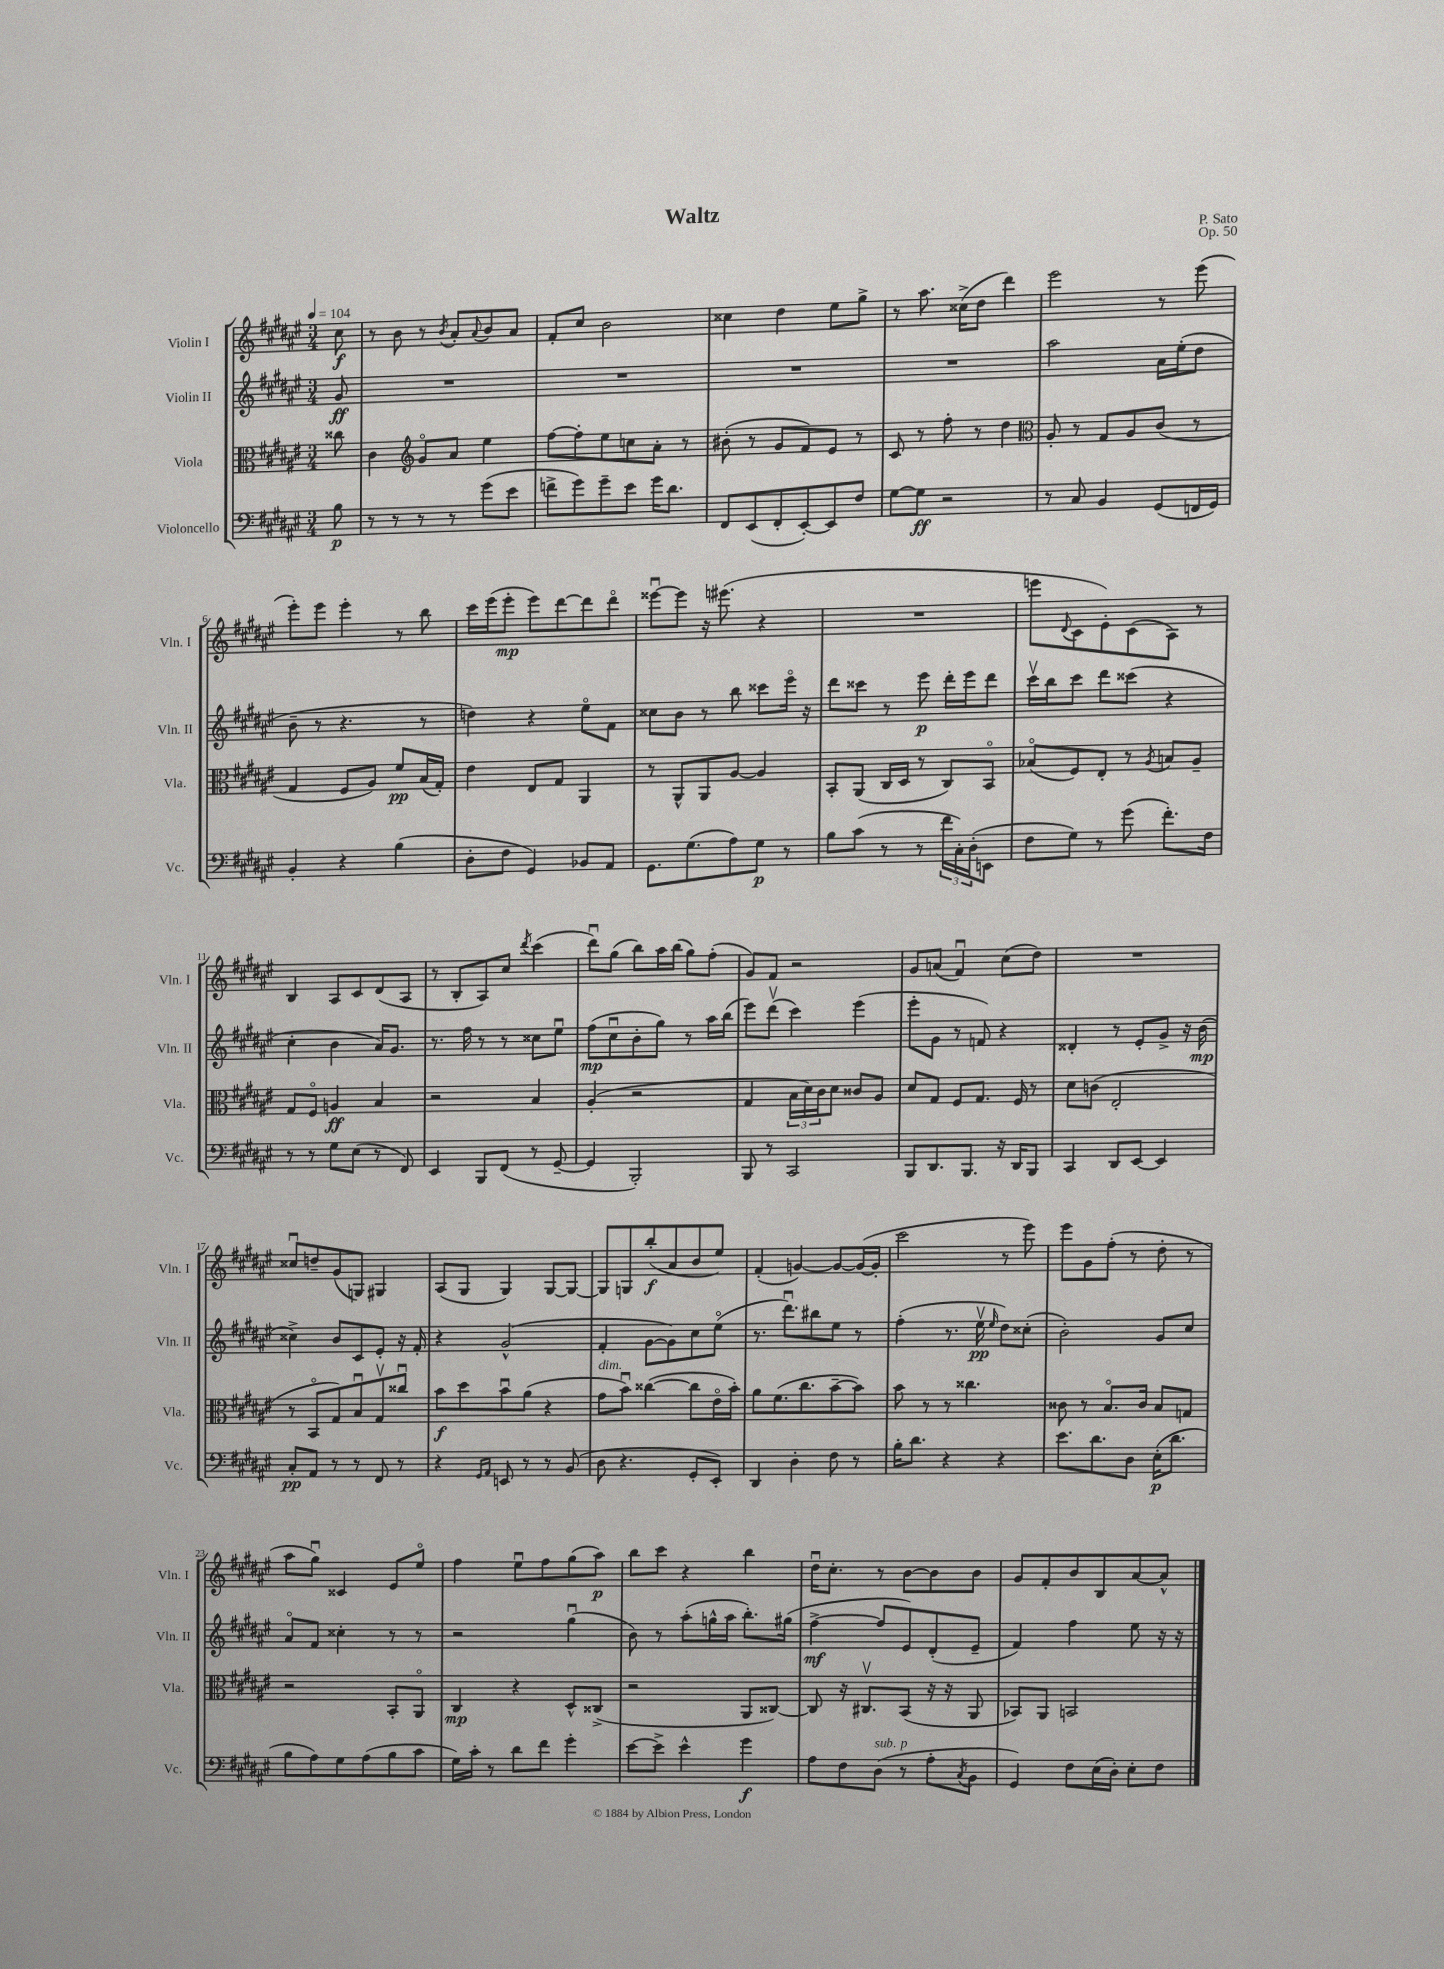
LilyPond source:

\header { title = "Waltz" composer = "P. Sato" opus = "Op. 50" }
<<
\new StaffGroup <<
\new Staff = "s0" \with { instrumentName = "Violin I" shortInstrumentName = "Vln. I" } {
    \clef treble \key fis \major \numericTimeSignature \time 3/4 \partial 8 \tempo 4 = 104
    cis''8\f |
    r8 b'8 r8 \acciaccatura { b'8 } ais'8-. \appoggiatura { ais'8 } b'8 ais'8 |
    fis'8-. cis''8 b'2 |
    cisis''4 dis''4 eis''8 gis''8-> |
    r8 ais''8. cisis''16->( dis''8 dis'''4) |
    eis'''2 r8 eis'''8( |
    eis'''8-.) eis'''8 eis'''4-. r8 b''8 |
    cis'''16 eis'''16( eis'''8-.\mp eis'''8) dis'''8~ dis'''8 dis'''8\flageolet |
    eisis'''8~\downbow eisis'''8 r16 eis'''8.( r4 |
    R2. |
    e'''8 \appoggiatura { dis'8 } cis'8 eis'8-.) cis'8( ais8) r8 |
    b4 ais8 cis'8 dis'8( ais8 |
    r8 b8-. ais8) cis''8 \acciaccatura { dis'''8 } cis'''4( |
    dis'''8\downbow) gis''8( b''8) ais''16 b''16( gis''8) fis''8-.( |
    gis'8) fis'8 r2 |
    gis'8 a'8( fis'4\downbow) cis''8( dis''8) |
    R2. |
    cisis''8\downbow d''8-- gis'8( g8) gis4 |
    ais8( gis8 gis4) gis8~ gis8~ |
    gis8 g8 b''8-.\f( ais'8 b'8 eis''8) |
    fis'4-.( g'4~) g'8~ g'16~( g'16-. |
    cis'''2 r8 eis'''8) |
    eis'''8 gis'8 fis''8-.( r8 dis''8-. r8 |
    ais''8 gis''8\downbow) cisis'4 eis'8 eis''8\flageolet |
    fis''4 eis''8\downbow fis''8 gis''8( ais''8\p) |
    b''8 cis'''8 r4 b''4 |
    dis''16\downbow cis''8.-. r8 b'8~ b'8 b'8 |
    gis'8 fis'8-. b'8 b8 ais'8~ ais'8-^ \bar "|." |
}
\new Staff = "s1" \with { instrumentName = "Violin II" shortInstrumentName = "Vln. II" } {
    \clef treble \key fis \major \numericTimeSignature \time 3/4 \partial 8
    gis'8\ff |
    R2. |
    R2. |
    R2. |
    R2. |
    ais''2 ais'16 eis''16-.( dis''8 |
    b'8-- r8 r4. r8 |
    d''4) r4 eis''8\flageolet fis'8 |
    cisis''8 b'8 r8 b''8 cisis'''8 eis'''16\flageolet r16 |
    dis'''8 cisis'''8 r8 eis'''8\p dis'''16-. eis'''16 dis'''8 |
    cis'''16\upbow b''16 cis'''8 dis'''8 cisis'''8( r4 |
    cis''4-. b'4 ais'16) gis'8. |
    r8. fis''16 r8 r8 cisis''8 eis''8\downbow |
    fis''8\mp( cis''8\downbow b'8-. gis''8) r8 ais''16 b''16( |
    eis'''8) dis'''8\upbow( cis'''4) eis'''4( |
    eis'''8-. gis'8 r8 f'8) r4 |
    disis'4-. r8 eis'8-. gis'8-> r16 b'16\mp( |
    cisis''4->) b'8 cis'8 eis'8-. r16 fis'16-. |
    r4 gis'2-^( |
    fis'4-. gis'8~ gis'8) cis''8 eis''8\flageolet( |
    r8. dis'''8.\downbow) bis''8 eis''8 r8 |
    fis''4-.( r8. eis''16\upbow\pp \grace { eis''16 } dis''8) cisis''8-.( |
    b'2-.) gis'8 cis''8 |
    ais'8\flageolet fis'8 cisis''4-. r8 r8 |
    r2 gis''4\downbow( |
    b'8) r8 ais''8-.( g''16-^ ais''16 b''8.-.) gis''16( |
    fis''4~->\mf fis''8 eis'8) dis'8-.( eis'8-- |
    fis'4) fis''4 eis''8 r16 r16 \bar "|." |
}
\new Staff = "s2" \with { instrumentName = "Viola" shortInstrumentName = "Vla." } {
    \clef alto \key fis \major \numericTimeSignature \time 3/4 \partial 8
    cisis''8 |
    cis'4 \clef treble gis'8\flageolet ais'8 eis''4 |
    fis''8~ fis''8-. eis''8 c''8 ais'8-. r8 |
    bis'8-.( r8 gis'8 fis'8) eis'8 r8 |
    cis'8 r8 fis''8-. r8 dis''4 |
    \clef alto ais8-. r8 gis8 ais8 cis'8( r8 |
    gis4 fis8 ais8) fis'8\pp b16( gis16-.) |
    eis'4 eis8 gis8 ais,4 |
    r8 ais,8-^ ais,8 ais8~ ais4 |
    b,8-. ais,8( cis16 dis16 r8 cis8) b,8\flageolet |
    bes8\flageolet( fis8) eis8-. r8 \acciaccatura { ais8 } b8 ais8-- |
    gis8 fis8\flageolet a4\ff b4 |
    r2 b4 |
    ais4-.( r2 |
    gis4 \tuplet 3/2 { b16 dis'16) cis'16 } dis'8 cisis'8 ais8 |
    dis'8 gis8 fis8 gis8. fis16 r8 |
    dis'8 c'8( eis2-. |
    r8 b,8\flageolet gis8) b8\downbow gis8\upbow cisis''8\downbow |
    b'8\f dis''8 b'8\downbow ais'8( r4 |
    gis'8^\markup { \italic "dim." } b'8\downbow) cisis''4~( cisis''8 eis'16\flageolet b'16-.) |
    ais'8 fis'8.( cis''8. b'8~-- b'8) |
    b'8 r8 r8 cisis''4. |
    cisis'8 r8 b8.\flageolet cisis'16 b8 g8 |
    r2 b,8-. ais,8\flageolet |
    cis4\mp r4 dis8-^ cisis8->( |
    r2 ais,8 cisis8~) |
    cisis8 r16 cis8.\upbow b,8( r16 r16 ais,8 |
    bes,8) ais,8 b,2 \bar "|." |
}
\new Staff = "s3" \with { instrumentName = "Violoncello" shortInstrumentName = "Vc." } {
    \clef bass \key fis \major \numericTimeSignature \time 3/4 \partial 8
    b8\p |
    r8 r8 r8 r8 gis'8( eis'8 |
    f'8-> gis'8) gis'8-- eis'8 gis'16 dis'8. |
    fis,8 eis,8( fis,8-. eis,8~-.) eis,8 fis8 |
    gis8~ gis8\ff r2 |
    r8 cis8 b,4 gis,8( f,16 gis,16) |
    b,4-. r4 b4( |
    dis8-. fis8 gis,4) bes,8 ais,8 |
    gis,8. gis8.( ais8) gis8\p r8 |
    b8 cis'8( r8 r8 \tuplet 3/2 { fis'16 cis16-.) dis16-.( } e,8 |
    fis8 gis8) r8 gis'8( fis'8.-.) fis16 |
    r8 r8 gis8 eis8( r8 fis,8) |
    eis,4 b,,8 fis,8( r8 gis,8~-- |
    gis,4 b,,2-.) |
    b,,8 r8 cis,2 |
    b,,8 dis,8. b,,8. r16 dis,16 b,,8 |
    cis,4 dis,8 eis,8~ eis,4 |
    cis8-.\pp ais,8 r8 r8 fis,8 r8 |
    r4 \grace { gis,16 ais,16 } e,8 r8 r8 b,8( |
    dis8 r4. gis,8-. eis,8-.) |
    dis,4 dis4-. fis8 r8 |
    b16-. dis'8. r4 r4 |
    eis'8. dis'8. dis8 eis16-.\p( dis'8. |
    b8 ais8) gis8 ais8( b8 cis'8 |
    gis16) cis'16-. r8 dis'8 fis'8 gis'4-. |
    eis'8~ eis'8-> eis'4-^ gis'4\f |
    ais8 fis8 dis8^\markup { \italic "sub. p" }( r8 ais8-. \acciaccatura { cis8 } b,8 |
    gis,4) fis8 eis16( dis16-.) eis8-. fis8 \bar "|." |
}
>>
>>
